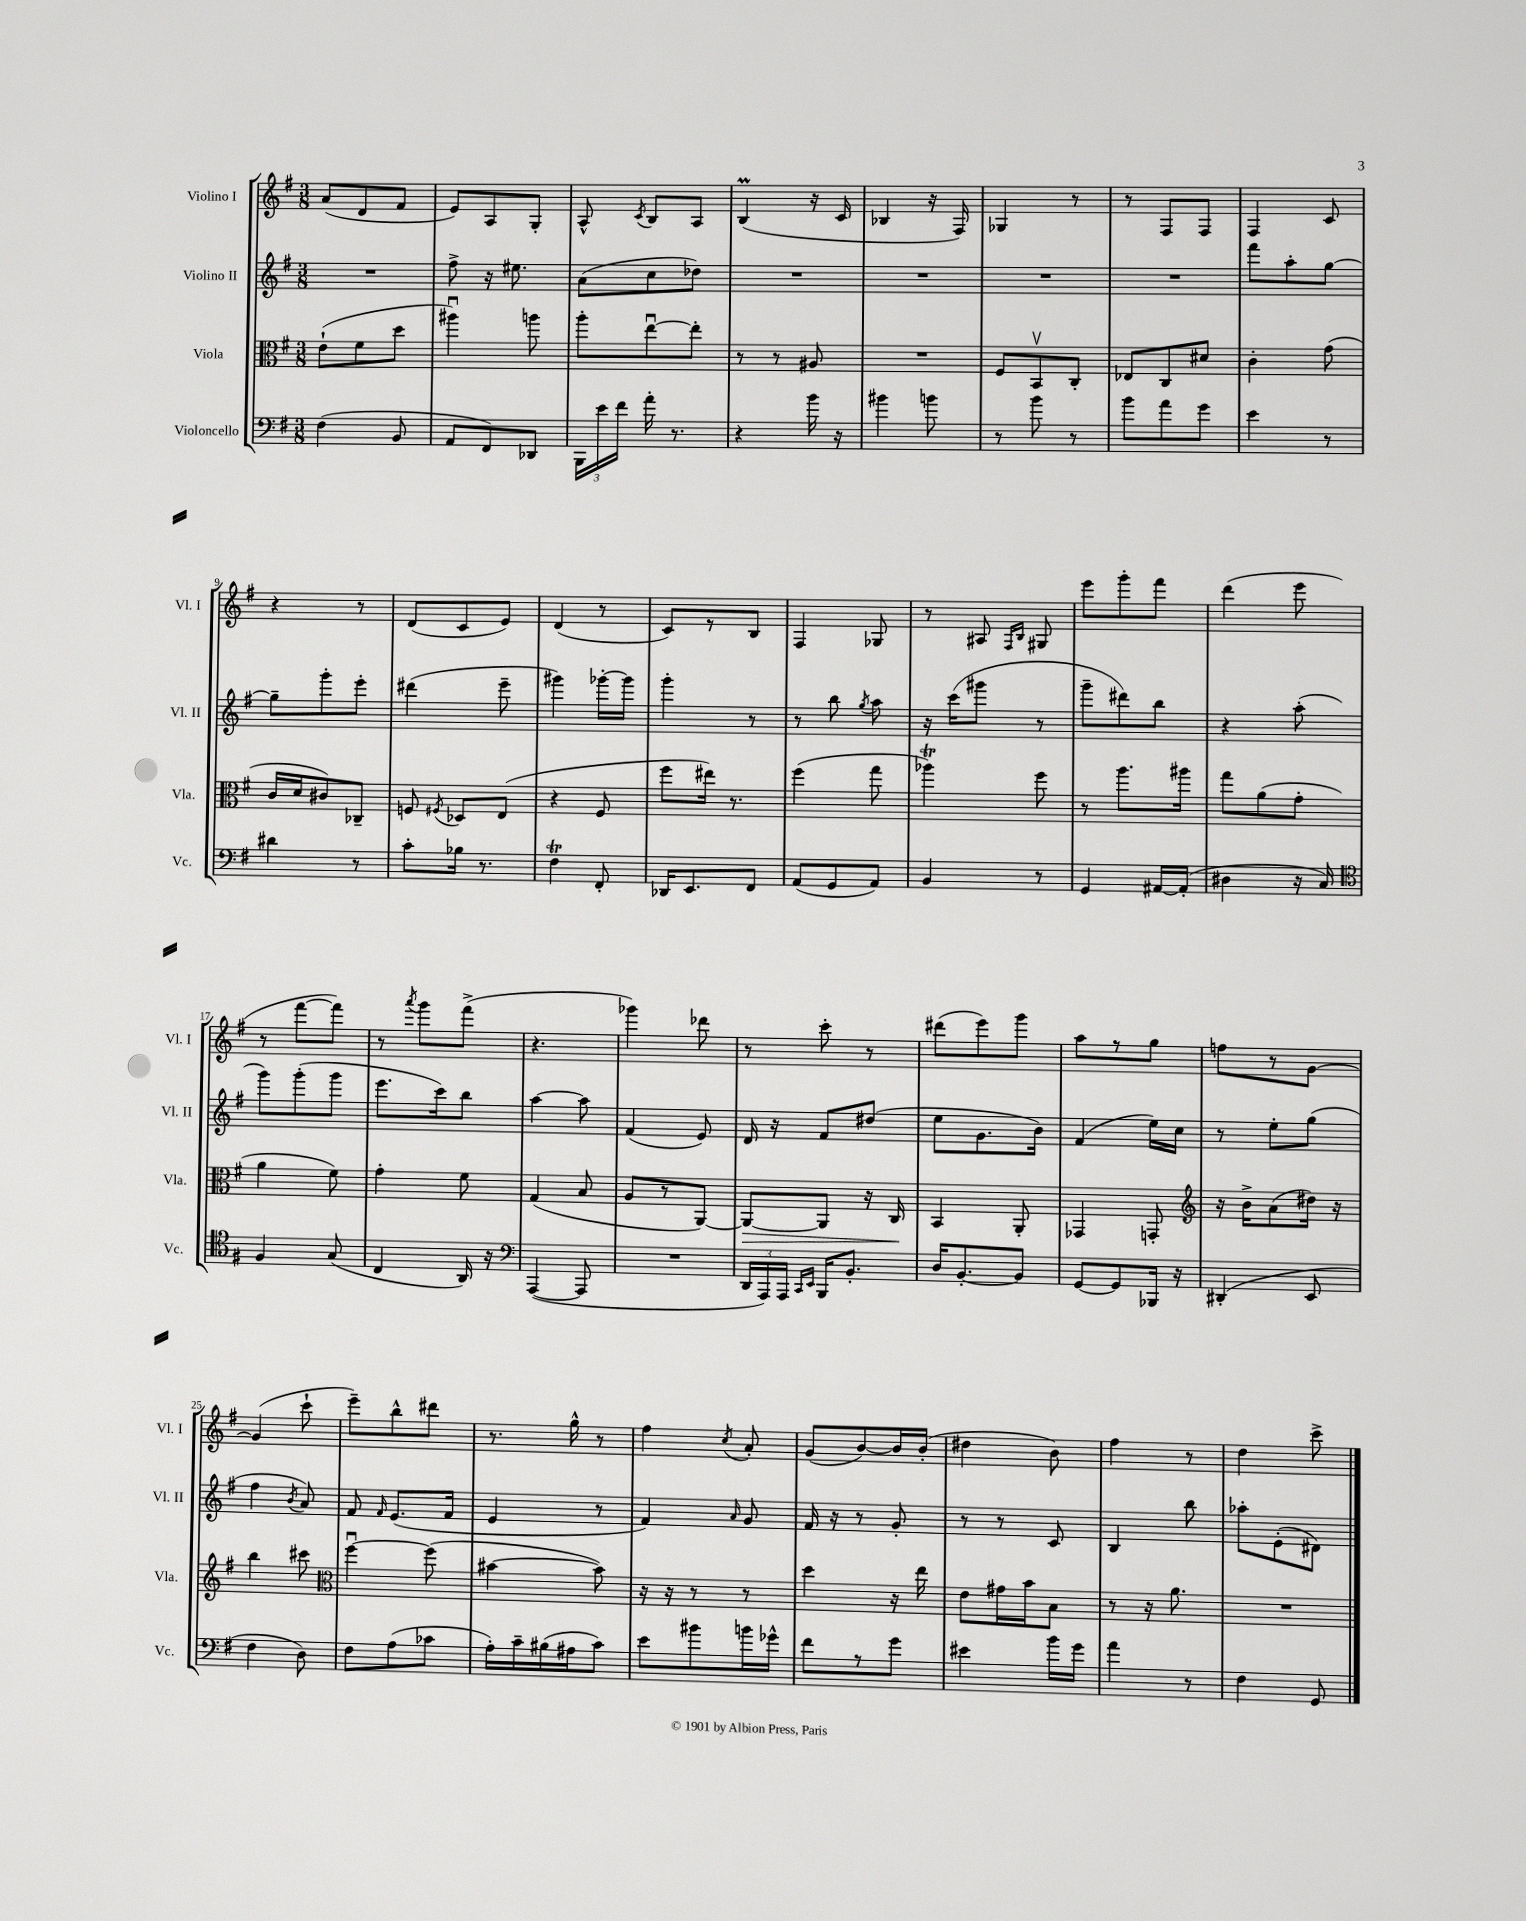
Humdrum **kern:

**kern	**kern	**dynam	**kern	**kern
*part4	*part3	*part3	*part2	*part1
*staff4	*staff3	*staff3	*staff2	*staff1
*I"Violoncello	*I"Viola	*	*I"Violino II	*I"Violino I
*I'Vc.	*I'Vla.	*	*I'Vl. II	*I'Vl. I
*clefF4	*clefC3	*	*clefG2	*clefG2
*k[f#]	*k[f#]	*	*k[f#]	*k[f#]
*M3/8	*M3/8	*	*M3/8	*M3/8
=1	=1	=1	=1	=1
(4F#\	(8e`\L	.	4.r	(8a/L
.	8f#\	.	.	8d/
8BB/	8dd\J	.	.	8f#/J
=2	=2	=2	=2	=2
8AA/L	4aa#Xu\)	.	8ff#^\	8e/L)
8FF#/)	.	.	16r	8A/
.	.	.	8.ee#X\	.
8DD-X/J	8aan\	.	.	8G'/J
=3	=3	=3	=3	=3
24BBB\LL	8aa'\L	.	(8a\L	8A^^/
24e\	.	.	.	.
24f#\JJ	.	.	.	.
.	.	.	.	8qc/
16a'\	[8eeu\	.	8cc\	8B/L
8.r	.	.	.	.
.	8ee'\J]	.	8dd-X\J)	8A/J
=4	=4	=4	=4	=4
4r	8r	.	4.r	(4Bm/
.	8r	.	.	.
16b\	8A#X/	.	.	16r
16r	.	.	.	16c/
=5	=5	=5	=5	=5
4b#X\	4.r	.	4.r	4B-X/
8bn\	.	.	.	16r
.	.	.	.	16F#/)
=6	=6	=6	=6	=6
8r	8F#/L	.	4.r	4G-X/
8b\	8BBv/	.	.	.
8r	8C'/J	.	.	8r
=7	=7	=7	=7	=7
8b\L	8E-X/L	.	4.r	8r
8a\	8C/	.	.	8F#/L
8g\J	8d#X/J	.	.	8F#/J
=8	=8	=8	=8	=8
4e\	4c'\	.	8fff#\L	4F#/
.	.	.	8aa'\	.
8r	(8g\	.	[8gg\J	8c/
!!LO:LB:g=z
=9	=9	=9	=9	=9
4d#X\	16c/LL	.	8gg~\L]	4r
.	16d/J	.	.	.
.	8c#X/)	.	8ggg'\	.
8r	8C-X~/J	.	8eee'\J	8r
=10	=10	=10	=10	=10
8c'\L	8Fn/	.	(4ddd#X\	(8d/L
.	8qF#X/	.	.	.
16B-X\Jk	8D-X/L	.	.	8c/
8.r	.	.	.	.
.	(8E/J	.	8eee~\	8e/J)
=11	=11	=11	=11	=11
4F#t\	4r	.	4ggg#X\)	(4d/
8FF#'/	8F#/	.	[16ggg-X'\LL	8r
.	.	.	16ggg-\JJ]	.
=12	=12	=12	=12	=12
16DD-X/KL	8ff#\L	.	4ggg'\	8c/L)
8.EE/	.	.	.	.
.	16ee#X\Jk)	.	.	8r
.	8.r	.	.	.
8FF#/J	.	.	8r	8B/J
=13	=13	=13	=13	=13
(8AA/L	(4ff#\	.	8r	4F#/
8GG/	.	.	8bb\	.
.	.	.	8qgg/	.
8AA/J)	8gg\	.	8aa\	8G-X/
=14	=14	=14	=14	=14
4BB/	4aa-XT\)	.	16r	8r
.	.	.	(16ccc\KL	.
.	.	.	8ggg#X\J	8A#X/
.	.	.	.	16qqF#/LL
.	.	.	.	16qqB/JJ
8r	8ff#\	.	8r	8G#X/
=15	=15	=15	=15	=15
4GG/	8r	.	8ggg~\L	8eee\L
.	8.aa\L	.	8ddd#X\)	8ggg'\
[16AA#X/LL	.	.	8bb\J	8fff#\J
(16AA#'/JJ]	16aa#X\Jk	.	.	.
=16	=16	=16	=16	=16
4D#X\	8gg\L	.	4r	(4ddd\
.	(8a\	.	.	.
16r	8g'\J	.	(8aa'\	8eee\
16C/)	.	.	.	.
!!LO:LB:g=z
=17	=17	=17	=17	=17
*clefC4	*	*	*	*
4F#/	4a\	.	8ggg\L)	8r
.	.	.	(8ggg'\	[8fff#\L
(8G/	8f#\)	.	8ggg\J	8fff#\J])
=18	=18	=18	=18	=18
4C/	4g'\	.	8.eee\L	8r
.	.	.	.	8qaaa/
.	.	.	.	8ggg\L
.	.	.	16ccc\k)	.
16AA/)	8f#\	.	8bb\J	(8fff#^\J
16r	.	.	.	.
=19	=19	=19	=19	=19
*clefF4	*	*	*	*
([4AAA/	(4G/	.	[4aa\	4.r
8AAA/]	8B/	.	8aa\]	.
=20	=20	=20	=20	=20
4.r	8A/L	.	(4f#/	4ggg-X\)
.	8r	.	.	.
.	[8AA/J)	.	8e/)	8ddd-X\
=21	=21	=21	=21	=21
!	!	!LO:HP:b	!	!
24DD/LL	8AA/L_	>	16d/	8r
24AAA/)	.	.	.	.
.	.	.	16r	.
24AAA/JJ	.	.	.	.
16qqCC/LL	.	.	.	.
16qqEE/JJ	.	.	.	.
16BBB/KL	8AA/J]	.	8f#/L	8ccc'\
8.BB'/J	.	.	.	.
.	16r	.	(8dd#X/J	8r
.	16C/	.	.	.
.	.	]	.	.
=22	=22	=22	=22	=22
16D/KL	4BB/	.	8ee\L	(8ddd#X\L
[8.BB'/	.	.	.	.
.	.	.	8.g\	8eee\)
8BB/J]	8AA'/	.	.	8ggg\J
.	.	.	16b\Jk)	.
=23	=23	=23	=23	=23
[8GG/L	4GG-X/	.	(4f#/	8aa\L
8GG/]	.	.	.	8r
16BBB-X/Jk	8GGn'/	.	16ee\LL)	8gg\J
16r	.	.	16cc\JJ	.
=24	=24	=24	=24	=24
*	*clefG2	*	*	*
(4DD#X'/	16r	.	8r	8ffn\L
.	16b^\KL	.	.	.
.	(8a\	.	8ee'\L	8r
8EE/	16dd#X\Jk)	.	(8gg\J	[8g\J
.	16r	.	.	.
!!LO:LB:g=z
=25	=25	=25	=25	=25
4F#\	4bb\	.	4ff#\	(4g/]
.	.	.	8qb/	.
8D\)	8ccc#X\	.	8a/)	8ccc`\
=26	=26	=26	=26	=26
*	*clefC3	*	*	*
8F#\L	[4ff#u\	.	8f#/	8eee~\L)
.	.	.	16qqf#/	.
(8A\	.	.	(8.e/L	8bb^^\
8c-X\J	(8ff#\]	.	.	8ddd#X\J
.	.	.	16f#/Jk	.
=27	=27	=27	=27	=27
16A'\LL)	[4b#X\	.	4e/	8.r
16c~\	.	.	.	.
(16B#X\	.	.	.	.
16A#X\J	.	.	.	16gg^^\
8c\J)	8b#\])	.	8r	8r
=28	=28	=28	=28	=28
8e\L	16r	.	4f#/)	4ff#\
.	16r	.	.	.
8b#X\	8r	.	.	.
.	.	.	16qqa/	8qcc/
16bn\L	8r	.	8g/	8a'/
16g-X^^\JJ	.	.	.	.
=29	=29	=29	=29	=29
8f#\L	4dd\	.	16f#/	(8g/L
.	.	.	16r	.
8r	.	.	8r	[8b/)
8g\J	16r	.	8g'/	16b/L]
.	16ee\	.	.	(16b'/JJ
=30	=30	=30	=30	=30
4e#X\	8e\L	.	8r	4dd#X\
.	16g#X\L	.	8r	.
.	16b\J	.	.	.
16b\LL	8B\J	.	8c/	8b\)
16g\JJ	.	.	.	.
=31	=31	=31	=31	=31
4a\	8r	.	4B/	4ff#\
.	16r	.	.	.
.	8.a\	.	.	.
8r	.	.	8bb\	8r
=32	=32	=32	=32	=32
4F#\	4.r	.	8aa-X'\L	4dd\
.	.	.	(8e'\	.
8GG/	.	.	8d#X\J)	8ccc^\
==	==	==	==	==
*-	*-	*-	*-	*-
